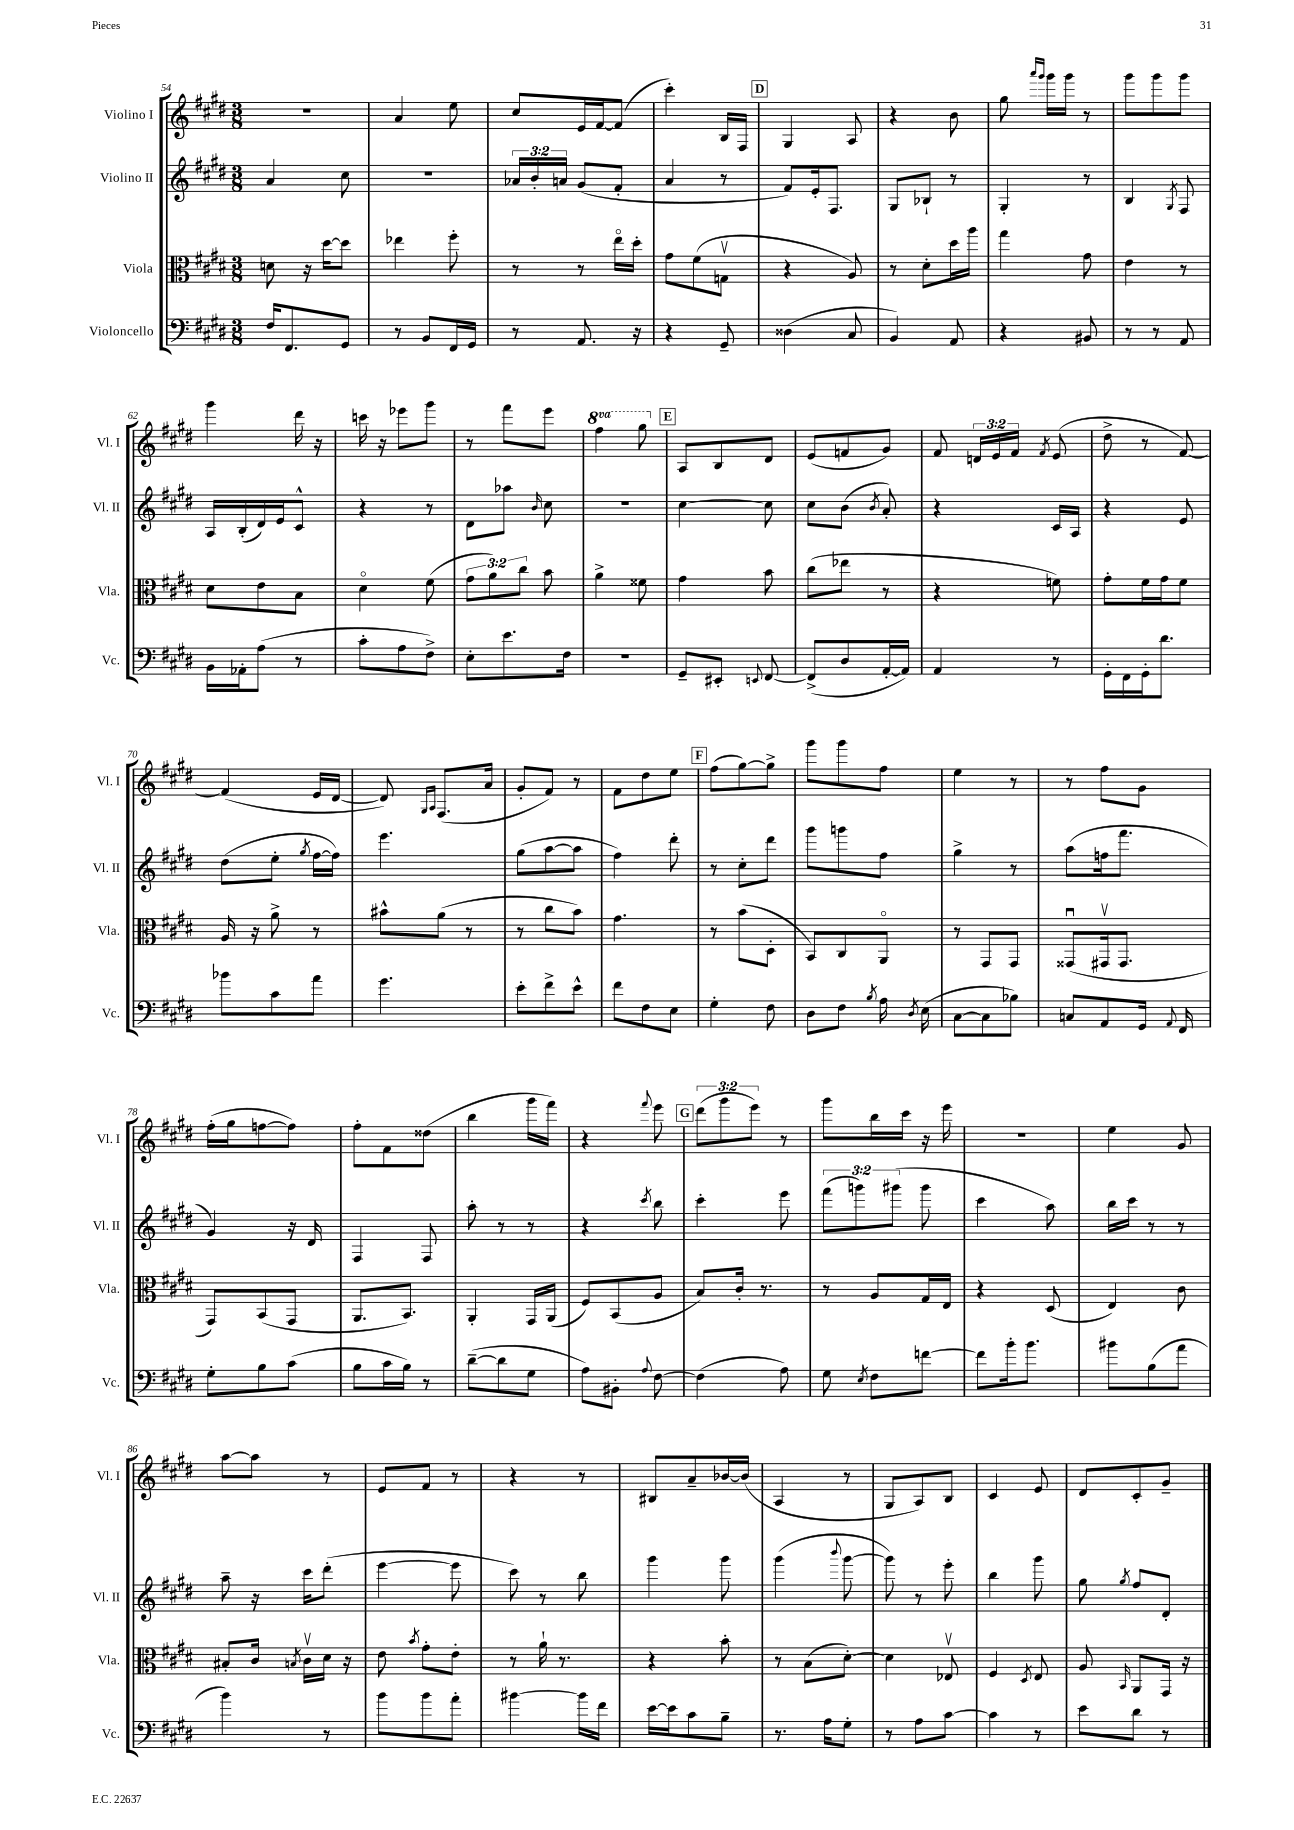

**kern	**kern	**kern	**kern
*staff4	*staff3	*staff2	*staff1
*clefF4	*clefC3	*clefG2	*clefG2
*k[f#c#g#d#]	*k[f#c#g#d#]	*k[f#c#g#d#]	*k[f#c#g#d#]
*M3/8	*M3/8	*M3/8	*M3/8
16F#	8d	4a	4.r
8.FF#	.	.	.
.	16r	.	.
.	[16dd#	.	.
8GG#	8dd#]	8cc#	.
=	=	=	=
8r	4ee-	4.r	4a
8BB	.	.	.
16FF#	8ff#'	.	8ee
16GG#	.	.	.
=	=	=	=
8r	8r	24a-	8cc#
.	.	24b'	.
.	.	24a	.
8.AA	8r	(8g#	16e
.	.	.	[16f#
.	16eeo	8f#'	(8f#]
16r	16dd#'	.	.
=	=	=	=
4r	8g#	4a	4ccc#')
.	(8f#	.	.
8GG#~	8Gv	8r	16B
.	.	.	16F#
=	=	=	=
(4D##	4r	8f#)	4G#
.	.	16e'	.
.	.	8.F#	.
8C#	8A)	.	8A
=	=	=	=
4BB)	8r	8G#	4r
.	8d#'	8B-`	.
8AA	16dd#	8r	8b
.	16aa	.	.
=	=	=	=
4r	4gg#	4G#'	8gg#
.	.	.	16qqaaa
.	.	.	16qqggg#
.	.	.	16ggg#
.	.	.	16ggg#
8BB#	8g#	8r	8r
=	=	=	=
8r	4e	4B	8ggg#
8r	.	.	8ggg#
.	.	8qG#	.
8AA	8r	8F#	8ggg#
=	=	=	=
16BB	8d#	16A	4ggg#
16AA-'	.	(16B'	.
(8A	8e	16d#)	.
.	.	16e	.
8r	8B	8c#^^	16ddd#
.	.	.	16r
=	=	=	=
8c#'	4d#o	4r	16ccc
.	.	.	16r
8A	.	.	8eee-
8F#^)	(8f#	8r	8ggg#
=	=	=	=
8E'	12g#	8d#	8r
.	12a)	.	.
8.e	.	8aa-	8fff#
.	12cc#	.	.
.	.	16qqb	.
.	8b	8cc#	8eee
16F#	.	.	.
=	=	=	=
4.r	4a^	4.r	4fff#
.	8f##	.	8ggg#
=	=	=	=
8GG#~	4g#	[4cc#	8A
8EE#'	.	.	8B
8qqEE	.	.	.
[8FF#	8b	8cc#]	8d#
=	=	=	=
(8FF#^]	(8cc#	8cc#	(8e
8D#	8ee-	(8b	8f
.	.	8qb	.
[16AA'	8r	8a')	8g#)
16AA])	.	.	.
=	=	=	=
4AA	4r	4r	8f#
.	.	.	24d
.	.	.	24e
.	.	.	24f#
.	.	.	8qf#
8r	8f)	16c#	(8e
.	.	16A	.
=	=	=	=
16GG#'	8g#'	4r	8dd#^
16FF#	.	.	.
16GG#'	16f#	.	8r
8.d#	16g#	.	.
.	8f#	8e	[8f#)
=	=	=	=
8b-	16A	(8dd#	(4f#]
.	16r	.	.
8c#	8a^	8ee'	.
.	.	8qgg#	.
8a	8r	[16ff#	16e
.	.	16ff#])	[16d#
=	=	=	=
4.g#	8b#^^	4.eee	8d#])
.	.	.	16qqG#
.	.	.	16qqA
.	(8a	.	(8.F#
.	8r	.	.
.	.	.	16a
=	=	=	=
8e'	8r	(8gg#	8g#'
8f#^	8cc#	[8aa	8f#)
8e^^	8b)	8aa]	8r
=	=	=	=
8f#	4.g#	4ff#)	8f#
8F#	.	.	8dd#
8E	.	8ddd#'	8ee
=	=	=	=
4G#'	8r	8r	(8ff#
.	(8b	8cc#'	[8gg#)
8F#	8D#'	8ddd#	8gg#^]
=	=	=	=
8D#	8BB)	8ggg#	8ggg#
8F#	8C#	8ggg	8ggg#
8qB	.	.	.
16A	8AAo	8ff#	8ff#
8qD#	.	.	.
(16E	.	.	.
=	=	=	=
[8C#	8r	4gg#^	4ee
8C#]	8GG#	.	.
8B-)	8GG#	8r	8r
=	=	=	=
8C	(8GG##u	(8aa	8r
8AA	16GG#v	16ff	8ff#
.	8.GG#	8.fff#	.
16GG#	.	.	8g#
8qqAA	.	.	.
16FF#	.	.	.
=	=	=	=
8G#'	8GG#)	4g#)	(16ff#'
.	.	.	16gg#
8B	(8BB	.	[8ff
(8c#	8GG#	16r	8ff])
.	.	16d#	.
=	=	=	=
8B	8.AA	4F#	8ff#'
16c#	.	.	8f#
16B)	8.BB)	.	.
8r	.	8F#	(8dd##
=	=	=	=
([8d#~	4AA'	8aa'	4bb
8d#]	.	8r	.
8G#	16GG#	8r	16ggg#
.	(16AA	.	16fff#)
=	=	=	=
8A)	8F#)	4r	4r
8BB#'	(8BB	.	.
8qqA	.	8qccc#	8qqfff#
[8F#	8A	8bb	8eee
=	=	=	=
(4F#]	8B)	4ccc#'	(12ddd#
.	.	.	12ggg#
.	16c#'	.	.
.	.	.	12eee)
.	8.r	.	.
8A)	.	8eee	8r
=	=	=	=
8G#	8r	(12fff#	8ggg#
.	.	12ggg)	.
8qE	.	.	.
8F#	8A	.	16bb
.	.	(12ggg#	.
.	.	.	16ccc#
[8f	16G#	8ggg#	16r
.	16E	.	16eee
=	=	=	=
8f]	4r	4ccc#	4.r
16b'	.	.	.
8.b	.	.	.
.	(8D#	8aa)	.
=	=	=	=
8b#	4E)	16bb	4ee
.	.	16ccc#	.
(8B	.	8r	.
8a	8c#	8r	8g#
=	=	=	=
4b)	8B#'	8aa~	[8aa
.	16c#	16r	8aa]
.	8qB	.	.
.	16c#v	16ccc#	.
8r	16d#	(8ddd#'	8r
.	16r	.	.
=	=	=	=
8b	8e	[4eee	8e
.	8qb	.	.
8b	8g#'	.	8f#
8a'	8e'	8eee]	8r
=	=	=	=
[4b#	8r	8ccc#)	4r
.	16a`	8r	.
.	8.r	.	.
16b#]	.	8bb	8r
16f#	.	.	.
=	=	=	=
[16e	4r	4ggg#	8B#
16e]	.	.	.
8c#	.	.	8a~
8B~	8b'	8ggg#	[16b-
.	.	.	(16b-]
=	=	=	=
8.r	8r	(4ggg#	4A
.	(8B	.	.
16A	.	.	.
.	.	8qqbbb	.
8G#'	[8d#')	[8ggg#	8r
=	=	=	=
8r	4d#]	8ggg#])	8G#
8A	.	8r	8A)
[8c#	8E-v	8eee'	8B
=	=	=	=
4c#]	4F#	4bb	4c#
.	8qD#	.	.
8r	8E	8ggg#	8e
=	=	=	=
8e	8A	8gg#	8d#
.	16qqBB	8qgg#	.
8d#	8AA	8ff#	8c#'
8r	16GG#	8d#'	8g#~
.	16r	.	.
==	==	==	==
*-	*-	*-	*-
